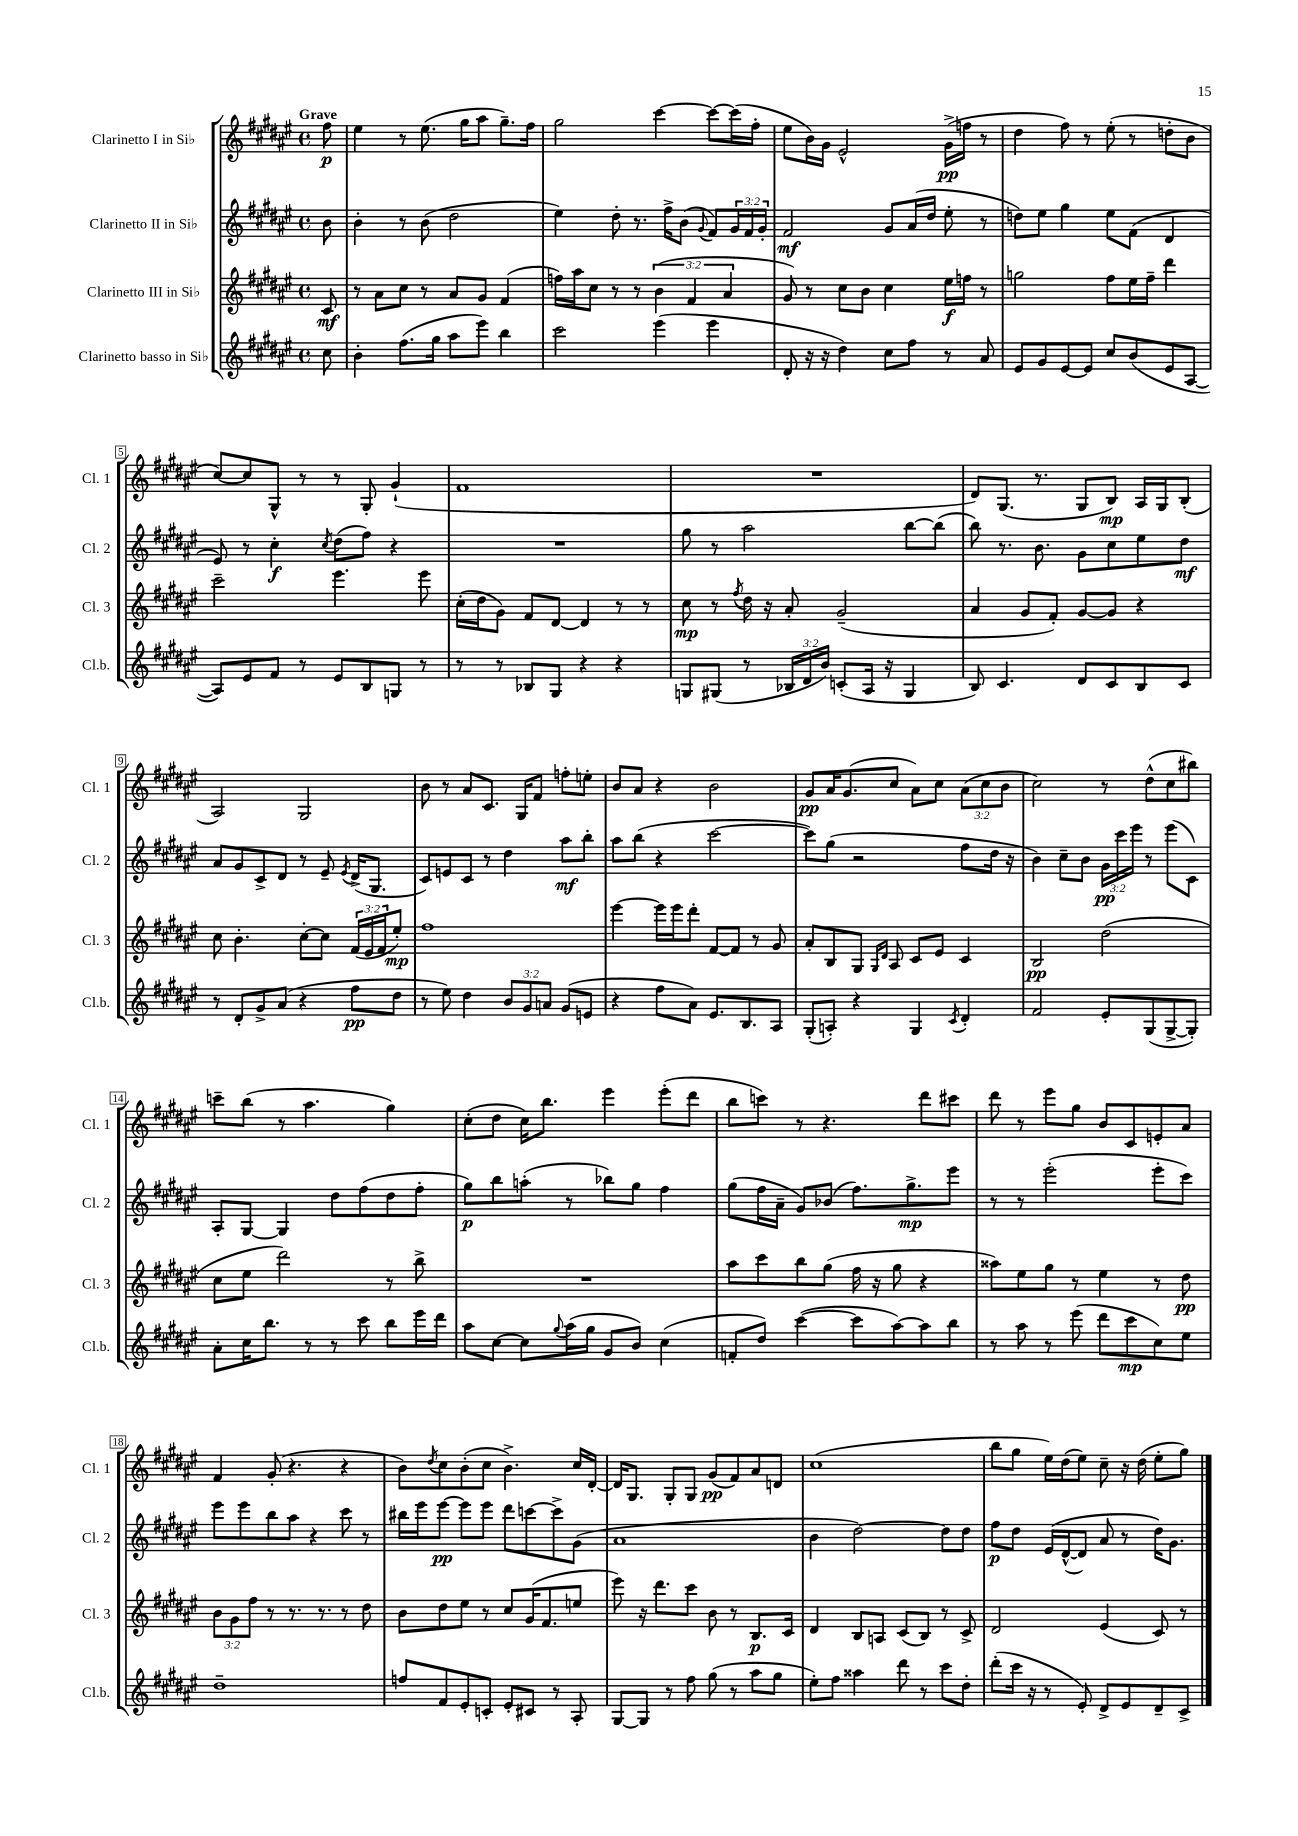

**kern	**dynam	**kern	**dynam	**kern	**dynam	**kern	**dynam
*part4	*part4	*part3	*part3	*part2	*part2	*part1	*part1
*staff4	*staff4	*staff3	*staff3	*staff2	*staff2	*staff1	*staff1
*I"Clarinetto basso in Si♭	*	*I"Clarinetto III in Si♭	*	*I"Clarinetto II in Si♭	*	*I"Clarinetto I in Si♭	*
*I'Cl.b.	*	*I'Cl. 3	*	*I'Cl. 2	*	*I'Cl. 1	*
*clefG2	*	*clefG2	*	*clefG2	*	*clefG2	*
*k[f#c#g#d#a#e#]	*	*k[f#c#g#d#a#e#]	*	*k[f#c#g#d#a#e#]	*	*k[f#c#g#d#a#e#]	*
*M4/4	*	*M4/4	*	*M4/4	*	*M4/4	*
*met(c)	*	*met(c)	*	*met(c)	*	*met(c)	*
=	=	=	=	=	=	=	=
!	!	!	!	!	!	!LO:TX:a:B:t=Grave	!
8cc#\	.	8c#/	mf	8b\	.	8ff#\	p
=1	=1	=1	=1	=1	=1	=1	=1
4b'\	.	8r	.	4b'\	.	4ee#\	.
.	.	8a#\L	.	.	.	.	.
(8.ff#\L	.	8cc#\J	.	8r	.	8r	.
.	.	8r	.	(8b\	.	(8.ee#\	.
16gg#\Jk	.	.	.	.	.	.	.
8aa#\L	.	8a#/L	.	2dd#\	.	.	.
.	.	.	.	.	.	16gg#\KL	.
8eee#\J)	.	8g#/J	.	.	.	8aa#\J	.
4bb\	.	(4f#/	.	.	.	8.gg#~\L)	.
.	.	.	.	.	.	16ff#\Jk	.
=2	=2	=2	=2	=2	=2	=2	=2
2ccc#\	.	16ffn\LL)	.	4ee#\)	.	2gg#\	.
.	.	16aa#\J	.	.	.	.	.
.	.	8cc#\J	.	.	.	.	.
.	.	8r	.	8dd#'\	.	.	.
.	.	8r	.	8.r	.	.	.
(4eee#\	.	(6b\	.	.	.	[4ccc#\	.
.	.	.	.	16ff#^\KL	.	.	.
.	.	.	.	(8b\J	.	.	.
.	.	6f#/	.	.	.	.	.
.	.	.	.	8qqg#/	.	.	.
4eee#\	.	.	.	8f#/L)	.	8ccc#\L_	.
.	.	6a#/	.	.	.	.	.
.	.	.	.	24g#/L	.	(16ccc#\L]	.
.	.	.	.	24f#/	.	.	.
.	.	.	.	.	.	16ff#'\JJ	.
.	.	.	.	24g#'/JJ	.	.	.
=3	=3	=3	=3	=3	=3	=3	=3
8d#'/	.	8g#/)	.	2f#/	mf	8ee#\L	.
16r	.	8r	.	.	.	16b\L)	.
16r	.	.	.	.	.	16g#\JJ	.
4dd#\)	.	8cc#\L	.	.	.	2e#^^/	.
.	.	8b\J	.	.	.	.	.
8cc#\L	.	4cc#\	.	8g#/L	.	.	.
8ff#\J	.	.	.	(16a#/L	.	.	.
.	.	.	.	16dd#/JJ	.	.	.
8r	.	16ee#\LL	f	8ee#'\	.	(16g#^\LL	pp
.	.	16ffn\JJ	.	.	.	16ffn\JJ	.
8a#/	.	8r	.	8r	.	8r	.
=4	=4	=4	=4	=4	=4	=4	=4
8e#/L	.	2ggn\	.	8ddn\L)	.	4dd#\	.
8g#/	.	.	.	8ee#\J	.	.	.
[8e#/	.	.	.	4gg#\	.	8ff#\)	.
8e#/J]	.	.	.	.	.	8r	.
8cc#/L	.	8ff#\L	.	8ee#\L	.	(8ee#'\	.
(8b/	.	16ee#\L	.	(8f#\J	.	8r	.
.	.	16ff#~\JJ	.	.	.	.	.
8e#/	.	4ddd#\	.	4d#/	.	8ddn'\L	.
[8A#/J	.	.	.	.	.	8b\J	.
!!LO:LB:g=z
=5	=5	=5	=5	=5	=5	=5	=5
8A#/L])	.	2ccc#~\	.	8e#/)	.	[8cc#/L)	.
8e#/	.	.	.	8r	.	8cc#/]	.
8f#/J	.	.	.	4cc#'\	f	8G#^^/J	.
8r	.	.	.	.	.	8r	.
.	.	.	.	8qcc#/	.	.	.
8e#/L	.	4.eee#\	.	(8dd#\L	.	8r	.
8B/	.	.	.	8ff#\J)	.	8G#'/	.
8Gn/J	.	.	.	4r	.	(4g#`/	.
8r	.	8eee#\	.	.	.	.	.
=6	=6	=6	=6	=6	=6	=6	=6
8r	.	(16cc#'\LL	.	1r	.	1f#	.
.	.	16dd#\J	.	.	.	.	.
8r	.	8g#\J)	.	.	.	.	.
8B-X/L	.	8f#/L	.	.	.	.	.
8G#/J	.	[8d#/J	.	.	.	.	.
4r	.	4d#/]	.	.	.	.	.
4r	.	8r	.	.	.	.	.
.	.	8r	.	.	.	.	.
=7	=7	=7	=7	=7	=7	=7	=7
8Gn/L	.	8cc#\	mp	8gg#\	.	1r	.
(8G#X/J	.	8r	.	8r	.	.	.
.	.	8qff#/	.	.	.	.	.
8r	.	16dd#\	.	2aa#\	.	.	.
.	.	16r	.	.	.	.	.
24B-X/LL	.	8a#'/	.	.	.	.	.
24d#/	.	.	.	.	.	.	.
24b/JJ)	.	.	.	.	.	.	.
(8cn'/L	.	(2g#~/	.	.	.	.	.
16A#/Jk	.	.	.	.	.	.	.
16r	.	.	.	.	.	.	.
4G#/	.	.	.	[8bb\L	.	.	.
.	.	.	.	(8bb\J]	.	.	.
=8	=8	=8	=8	=8	=8	=8	=8
8B/)	.	4a#/	.	8bb\)	.	8d#/L)	.
4.c#/	.	.	.	8.r	.	(8.G#/J	.
.	.	8g#/L	.	.	.	.	.
.	.	.	.	8.b\	.	8.r	.
.	.	8f#'/J)	.	.	.	.	.
8d#/L	.	[8g#/L	.	8g#\L	.	8G#/L	.
8c#/	.	8g#/J]	.	8cc#\	.	8B/J)	mp
8B/	.	4r	.	8ee#\	.	16A#/LL	.
.	.	.	.	.	.	16G#/J	.
8c#/J	.	.	.	8dd#\J	mf	(8B'/J	.
!!LO:LB:g=z
=9	=9	=9	=9	=9	=9	=9	=9
8r	.	8cc#\	.	8a#/L	.	2A#/)	.
8d#'/L	.	4.b'\	.	8g#/	.	.	.
8g#^/	.	.	.	8c#^/	.	.	.
(8a#/J	.	.	.	8d#/J	.	.	.
4r	.	[8cc#'\L	.	8r	.	2G#/	.
.	.	8cc#\J]	.	8e#~/	.	.	.
.	.	.	.	8qe#/	.	.	.
8ff#\L	pp	(24f#/LL	.	(16d#^/KL	.	.	.
.	.	24e#/	.	.	.	.	.
.	.	.	.	8.G#/J	.	.	.
.	.	24f#/J	.	.	.	.	.
8dd#\J	.	8ee#'/J)	mp	.	.	.	.
=10	=10	=10	=10	=10	=10	=10	=10
8r	.	1ff#	.	8c#/L)	.	8b\	.
8ee#\)	.	.	.	8en/	.	8r	.
4dd#\	.	.	.	8c#/J	.	8a#/L	.
.	.	.	.	8r	.	8.c#/J	.
12b/L	.	.	.	4dd#\	.	.	.
.	.	.	.	.	.	16G#/KL	.
12g#/	.	.	.	.	.	.	.
.	.	.	.	.	.	8f#/J	.
12an/J	.	.	.	.	.	.	.
(8g#/L	.	.	.	8aa#\L	mf	8ffn'\L	.
8en/J	.	.	.	8bb'\J	.	8een'\J	.
=11	=11	=11	=11	=11	=11	=11	=11
4r	.	[4eee#\	.	8aa#\L	.	8b/L	.
.	.	.	.	(8bb\J	.	8a#/J	.
8ff#\L	.	16eee#\LL]	.	4r	.	4r	.
.	.	16eee#\J	.	.	.	.	.
8a#\J)	.	8ddd#'\J	.	.	.	.	.
8.e#/L	.	[8f#/L	.	[2ccc#\	.	2b\	.
.	.	8f#/J]	.	.	.	.	.
8.B/	.	.	.	.	.	.	.
.	.	8r	.	.	.	.	.
8A#/J	.	8g#/	.	.	.	.	.
=12	=12	=12	=12	=12	=12	=12	=12
(8G#'/L	.	8a#'/L	.	8ccc#\L])	.	8g#/L	pp
8An'/J)	.	8B/	.	(8gg#\J	.	16a#/K	.
.	.	.	.	.	.	(8.g#/	.
4r	.	8G#/J	.	2r	.	.	.
.	.	16qqG#/LL	.	.	.	.	.
.	.	16qqd#/JJ	.	.	.	.	.
.	.	8A#/	.	.	.	8cc#/J	.
4G#/	.	8c#/L	.	.	.	8a#\L)	.
.	.	8e#/J	.	.	.	8cc#\J	.
8qc#/	.	.	.	.	.	.	.
4d#'/	.	4c#/	.	8ff#\L	.	(12a#\L	.
.	.	.	.	.	.	12cc#\	.
.	.	.	.	16dd#\Jk	.	.	.
.	.	.	.	.	.	12b\J	.
.	.	.	.	16r	.	.	.
=13	=13	=13	=13	=13	=13	=13	=13
2f#/	.	2B/	pp	4b\)	.	2cc#\)	.
.	.	.	.	8cc#~\L	.	.	.
.	.	.	.	8b\J	.	.	.
8e#'/L	.	(2dd#\	.	24g#\LL	pp	8r	.
.	.	.	.	24ccc#\	.	.	.
.	.	.	.	24eee#\JJ	.	.	.
(8G#/	.	.	.	8r	.	(8dd#^^\L	.
[8G#^/	.	.	.	(8eee#\L	.	8cc#\	.
8G#'/J])	.	.	.	8c#\J)	.	8bb#X\J)	.
!!LO:LB:g=z
=14	=14	=14	=14	=14	=14	=14	=14
8a#'\L	.	8cc#\L	.	8A#'/L	.	8cccn~\L	.
16cc#\K	.	8ee#\J	.	[8G#/J	.	(8bb\J	.
8.bb\J	.	.	.	.	.	.	.
.	.	2ddd#\)	.	4G#/]	.	8r	.
8r	.	.	.	.	.	4.aa#\	.
8r	.	.	.	8dd#\L	.	.	.
8ccc#\	.	.	.	(8ff#\	.	.	.
8bb\L	.	8r	.	8dd#\	.	4gg#\)	.
16eee#\L	.	8bb^\	.	8ff#'\J	.	.	.
16ddd#\JJ	.	.	.	.	.	.	.
=15	=15	=15	=15	=15	=15	=15	=15
8aa#\L	.	1r	.	8gg#\L)	p	(8cc#'\L	.
[8cc#\J	.	.	.	8bb\	.	8dd#\J	.
8cc#\L]	.	.	.	(8aan'\J	.	16cc#\KL)	.
.	.	.	.	.	.	8.bb\J	.
8qqgg#/	.	.	.	.	.	.	.
(16aa#\L	.	.	.	8r	.	.	.
16gg#\JJ	.	.	.	.	.	.	.
8g#/L	.	.	.	8bb-X\L)	.	4eee#\	.
8b/J)	.	.	.	8gg#\J	.	.	.
(4cc#\	.	.	.	4ff#\	.	(8eee#'\L	.
.	.	.	.	.	.	8ddd#\J	.
=16	=16	=16	=16	=16	=16	=16	=16
8fn'/L	.	8aa#\L	.	(8gg#\L	.	8bb\L	.
8dd#/J)	.	8ccc#\	.	16ff#\L	.	8cccn\J)	.
.	.	.	.	16a#~\JJ	.	.	.
([4ccc#\	.	8bb\	.	8g#/L)	.	8r	.
.	.	(8gg#\J	.	(8b-X/J	.	4.r	.
8ccc#\L]	.	16ff#\	.	8.ff#\L)	.	.	.
.	.	16r	.	.	.	.	.
[8aa#\)	.	8gg#\	.	.	.	.	.
.	.	.	.	8.gg#^\	mp	.	.
8aa#\]	.	4r	.	.	.	8ddd#\L	.
8bb\J	.	.	.	8eee#\J	.	8ccc#X\J	.
=17	=17	=17	=17	=17	=17	=17	=17
8r	.	8aa##X\L)	.	8r	.	8ddd#\	.
8aa#\	.	8ee#\	.	8r	.	8r	.
8r	.	8gg#\J	.	(2eee#'\	.	8eee#\L	.
(8eee#\	.	8r	.	.	.	8gg#\J	.
8ddd#\L	.	4ee#\	.	.	.	8b/L	.
8ccc#\	mp	.	.	.	.	8c#/	.
8cc#\)	.	8r	.	8eee#'\L	.	8en'/	.
8ee#\J	.	8dd#\	pp	8ccc#\J)	.	8a#/J	.
!!LO:LB:g=z
=18	=18	=18	=18	=18	=18	=18	=18
1dd#~	.	12b\L	.	8eee#\L	.	4f#/	.
.	.	12g#\	.	.	.	.	.
.	.	.	.	8eee#\	.	.	.
.	.	12ff#\J	.	.	.	.	.
.	.	8r	.	8bb\	.	(8g#'/	.
.	.	8.r	.	8aa#\J	.	4.r	.
.	.	.	.	4r	.	.	.
.	.	8.r	.	.	.	.	.
.	.	8r	.	8ccc#\	.	4r	.
.	.	8dd#\	.	8r	.	.	.
=19	=19	=19	=19	=19	=19	=19	=19
8ffn/L	.	8b\L	.	16bb#X\LL	.	8b\L)	.
.	.	.	.	16eee#\J	.	.	.
.	.	.	.	.	.	8qdd#/	.
8f#/	.	8dd#\	.	[8eee#\J	pp	8cc#\	.
8e#'/	.	8ee#\J	.	8eee#\L]	.	(8b'\	.
8cn'/J	.	8r	.	8eee#\J	.	8cc#\J	.
8e#'/L	.	8cc#/L	.	8ddd#\L	.	4.b^\)	.
8c#X/J	.	(16g#/K	.	[8cccn\	.	.	.
.	.	8.f#/	.	.	.	.	.
8r	.	.	.	8ccc^\]	.	.	.
8A#'/	.	8een/J	.	(8g#\J	.	16cc#/LL	.
.	.	.	.	.	.	[16d#'/JJ	.
=20	=20	=20	=20	=20	=20	=20	=20
[8G#/L	.	8eee#\)	.	1a#	.	16d#/KL]	.
.	.	.	.	.	.	8.G#/J	.
8G#/J]	.	16r	.	.	.	.	.
.	.	8.ddd#\L	.	.	.	.	.
8r	.	.	.	.	.	8G#'/L	.
8ff#\	.	8ccc#\J	.	.	.	8G#/J	.
(8gg#\	.	8b\	.	.	.	(8g#/L	pp
8r	.	8r	.	.	.	8f#/)	.
8aa#\L	.	8.B/L	p	.	.	8a#/	.
8gg#\J	.	.	.	.	.	8dn/J	.
.	.	16c#/Jk	.	.	.	.	.
=21	=21	=21	=21	=21	=21	=21	=21
8ee#'\L)	.	4d#/	.	4b\	.	(1cc#	.
8ff#\J	.	.	.	.	.	.	.
4aa##X\	.	8B/L	.	[2dd#\)	.	.	.
.	.	8An/J	.	.	.	.	.
8ddd#\	.	(8c#/L	.	.	.	.	.
8r	.	8B/J)	.	.	.	.	.
8ccc#\L	.	8r	.	8dd#\L]	.	.	.
8dd#'\J	.	8c#^/	.	8dd#\J	.	.	.
=22	=22	=22	=22	=22	=22	=22	=22
(8ddd#'\L	.	2d#/	.	8ff#\L	p	8bb\L	.
16ccc#\Jk	.	.	.	8dd#\J	.	8gg#\J	.
16r	.	.	.	.	.	.	.
8r	.	.	.	(16e#/LL	.	16ee#\LL)	.
.	.	.	.	([16d#^^/J	.	(16dd#\J	.
8e#'/)	.	.	.	8d#/J])	.	8ee#\J)	.
8d#^/L	.	(4e#/	.	8a#/	.	8cc#~\	.
8e#/	.	.	.	8r	.	16r	.
.	.	.	.	.	.	(16dd#\	.
8d#~/	.	8c#/)	.	16dd#\KL)	.	8ee#'\L	.
.	.	.	.	8.g#\J	.	.	.
8c#^/J	.	8r	.	.	.	8gg#\J)	.
==	==	==	==	==	==	==	==
*-	*-	*-	*-	*-	*-	*-	*-
